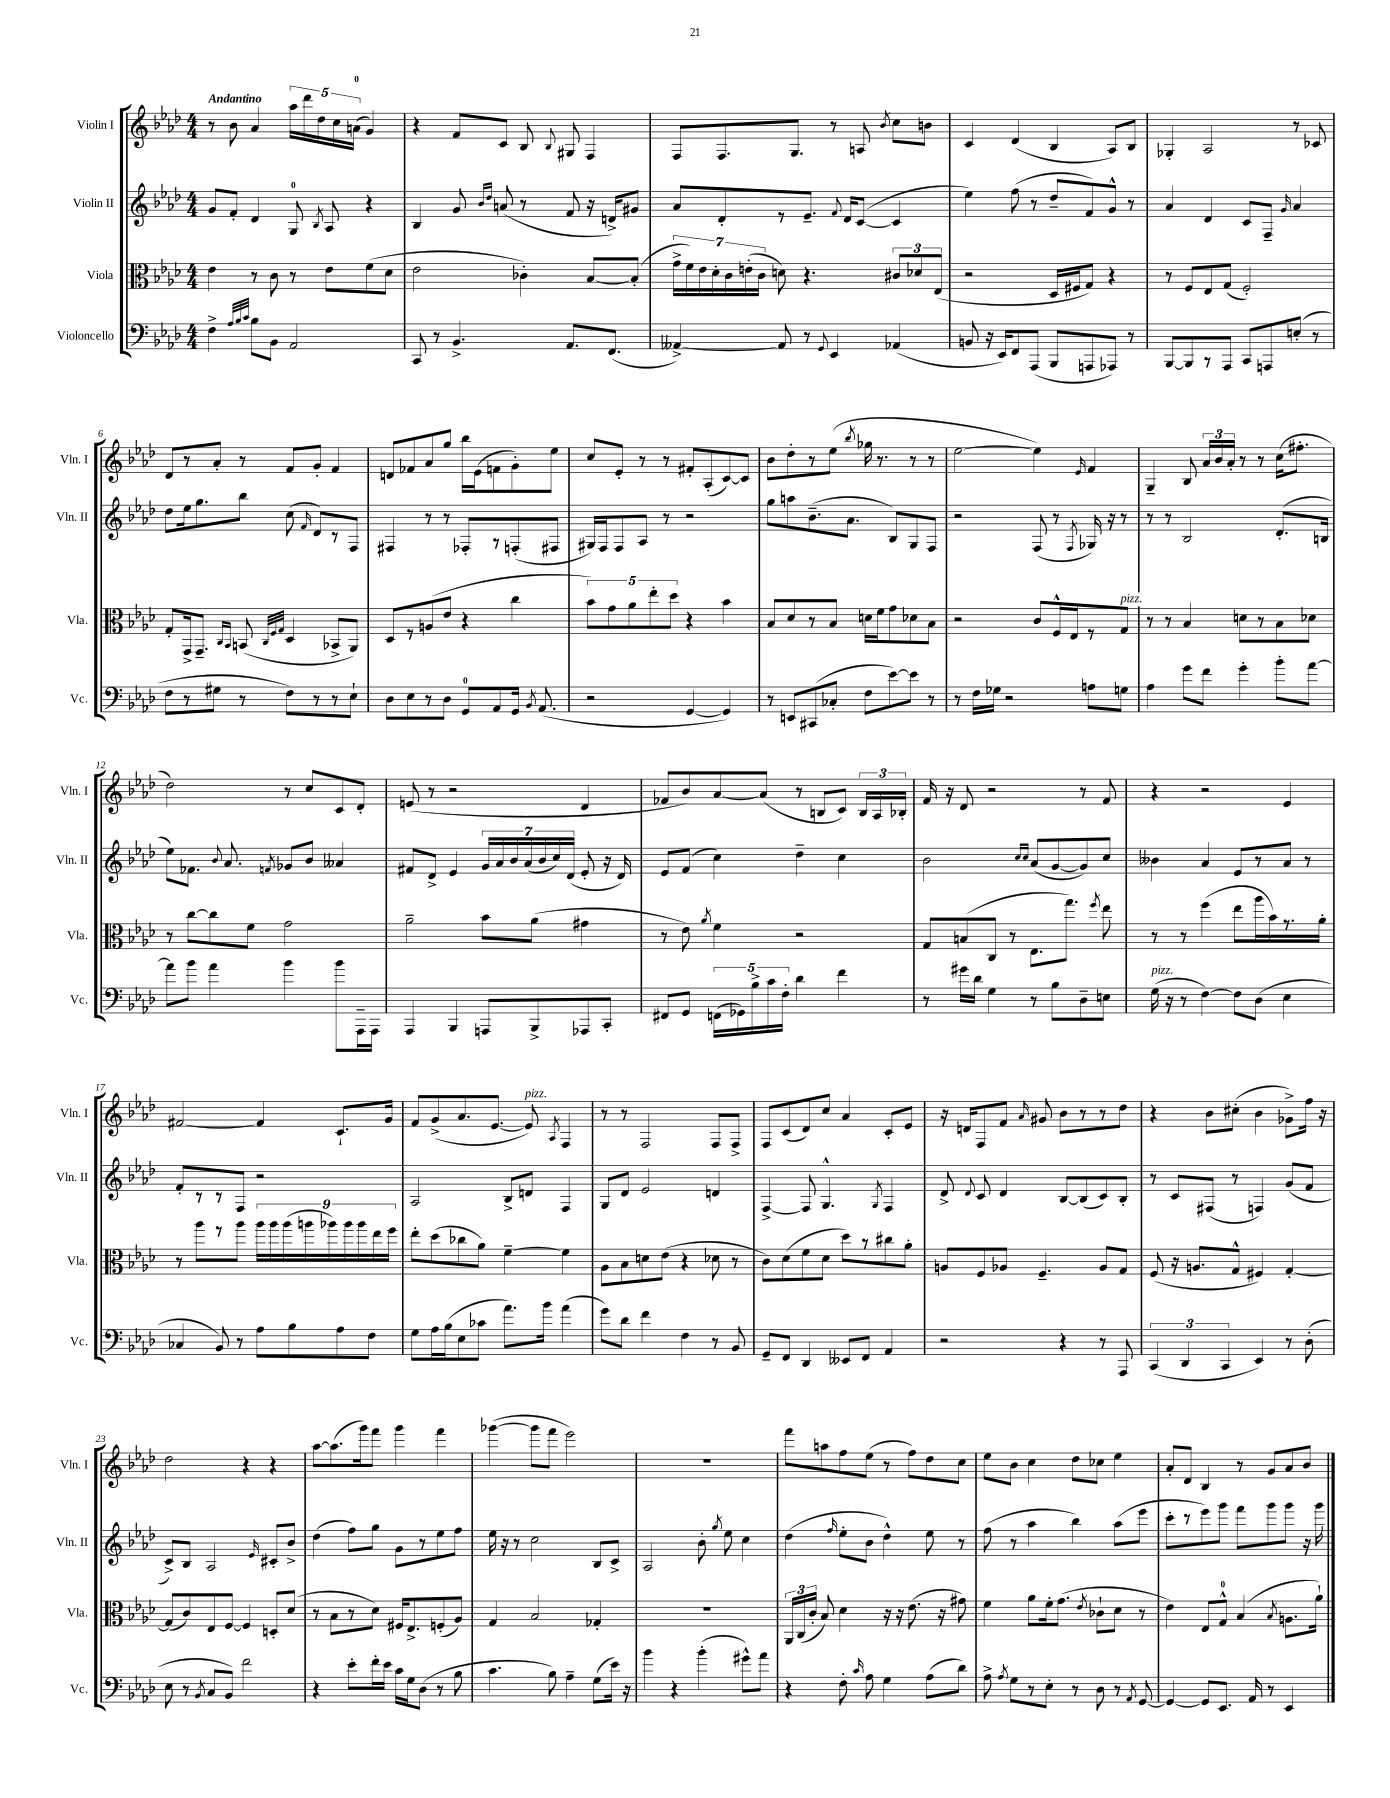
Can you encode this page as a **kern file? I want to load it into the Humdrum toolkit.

**kern	**kern	**kern	**kern
*staff4	*staff3	*staff2	*staff1
*clefF4	*clefC3	*clefG2	*clefG2
*k[b-e-a-d-]	*k[b-e-a-d-]	*k[b-e-a-d-]	*k[b-e-a-d-]
*M4/4	*M4/4	*M4/4	*M4/4
4F^	4e-	8g	8r
.	.	8f'	8b-
32qqA-	.	.	.
32qqB-	.	.	.
32qqc	.	.	.
8B-	8r	4d-	4a-
8BB-	8c	.	.
2AA-	8r	8G	20aa-
.	.	.	20ddd-
.	.	.	20dd-
.	.	8qB-	.
.	8e-	8A-	.
.	.	.	20cc
.	.	.	(20a
.	(8f	4r	4g)
.	8d-	.	.
=	=	=	=
8CC	2e-	4B-	4r
8r	.	.	.
4.BB-^	.	8g	8f
.	.	16qqb-	.
.	.	16qqdd-	.
.	.	(8a	8c
.	4c-')	8r	8B-
.	.	.	8qqB-
8.AA-	.	8f	8G#
.	[8B-	16r	4F
(8.FF	.	16d^)	.
.	(8B-']	8g#	.
=	=	=	=
[4AA--^)	28g^	8a-	8F
.	28f)	.	.
.	28e-	.	.
.	28d-'	.	.
.	.	8d-'	8.F
.	28c	.	.
.	(28e'	.	.
.	28c	.	.
8AA--]	8d)	8r	.
.	.	.	8.G
8r	4.r	8.e-~	.
8qqGG	.	.	.
4EE-	.	.	8r
.	.	8qqf	.
.	.	16d-	.
.	.	([8c	8A
.	.	.	8qb-
(4AA-	12c#	4c]	8cc
.	12d-	.	.
.	.	.	8b
.	(12E-	.	.
=	=	=	=
8BB	2r	4ee-)	4c
16r	.	.	.
16EE-)	.	.	.
8FF	.	(8ff	(4d-
(8AAA-	.	8r	.
8BBB-	16D-	8dd-~	4B-
.	16F#	.	.
8AAA	8G)	8f)	.
8AAA-)	4r	8g^^	8A-)
8r	.	8r	8B-
=	=	=	=
[8BBB-	8r	4a-	4G-'
8BBB-]	8F	.	.
8r	8E-	4d-	2A-
8AAA-	(8G	.	.
8CC	2F')	8c	.
8AAA	.	8F~	.
.	.	16qqg	.
(8E'	.	4a-	8r
8r	.	.	8c-
=	=	=	=
8F	8G'	8dd-	8d-
8r	16GG^	16ee-	8r
.	8.GG~	8.gg	.
8G#	.	.	8a-'
.	16qqC	.	.
.	16qqBB-	.	.
8r	(8BB	8bb-	8r
.	32qqC	.	.
.	32qqF	.	.
.	32qqG	.	.
8F)	4D-	(8cc	8f
.	.	16qqf	.
8r	.	8d-)	8g'
8r	8BB-^	8r	4f
8E-`	8AA-)	8F	.
=	=	=	=
8D-	8D-	4F#	8d
8E-	8r	.	8f-
8r	(8A	8r	8a-
8D-	8e-	8r	8gg
8GG	4r	8F-'	16bb-
.	.	.	(16e-
8AA-	.	8r	8f
16GG	4cc	(8F'	8g')
8qBB-	.	.	.
(8.AA-	.	.	.
.	.	8F#	8ee-
=	=	=	=
2r	10b-)	16G#)	8cc
.	.	16F	.
.	10g	.	.
.	.	8F	8e-'
.	10a-	.	.
.	.	8A-	8r
.	10ee-'	.	.
.	.	8r	8r
.	10dd-	.	.
[4GG	4r	2r	8f#'
.	.	.	(8A-'
4GG])	4b-	.	[8c)
.	.	.	8c]
=	=	=	=
8r	8B-	8gg	8b-
8EE	8d-	8aa	8dd-'
(8CC#	8r	(8.b-~	8r
8C-'	8B-	.	(8ee-
.	.	8.a-	.
.	.	.	8qbb-
8F	16d	.	16gg-
.	16f	.	8.r
[8e-)	8g	8B-)	.
8e-]	8d-	8G	8r
8r	8B-	8F	8r
=	=	=	=
8r	2r	2r	[2ee-
16F	.	.	.
16G-	.	.	.
2r	.	.	.
.	8c	(8F	4ee-])
.	16F^^	8r	.
.	16E-	.	.
.	.	8qF	16qqe-
8A	8r	16G-)	4f
.	.	16r	.
8G	8G	8r	.
=	=	=	=
4A-	8r	8r	4G~
.	8r	8r	.
8g	4B-	2B-	8B-
8f	.	.	24a-
.	.	.	24b-
.	.	.	24a-'
4g'	8d	.	8r
.	8r	.	8r
8b-'	8B-	(8.d-'	(16cc
.	.	.	8.ff#'
[8a-	8d-	.	.
.	.	16B	.
=	=	=	=
8a-]	8r	8ee-)	2dd-)
8b-	[8cc	8.f-	.
4a-	8cc]	.	.
.	.	8qqb-	.
.	.	8.a-	.
.	8f	.	.
.	.	8qf	.
4b-	2g	8g-	8r
.	.	8b-	8cc
8b-	.	4a--	8c
16AAA-~	.	.	8d-'
16AAA-	.	.	.
=	=	=	=
4AAA-	2a-~	8f#	(8e
.	.	8d-^	8r
4BBB-	.	4e-	2r
8AAA	8b-	28g	.
.	.	28a-	.
.	.	28b-	.
.	.	(28a-	.
8BBB-^	(8a-	.	.
.	.	28b-	.
.	.	28cc)	.
.	.	(28d-	.
8AAA-	4g#	8e-'	4d-
8CC'	.	16r	.
.	.	16d-)	.
=	=	=	=
8FF#	8r	8e-	8f-
8GG	8e-)	(8f	8b-)
.	8qa-	.	.
(20FF	4f	4cc)	[8a-
20GG-)	.	.	.
20B-^	.	.	.
.	.	.	(8a-]
20c	.	.	.
20F'	.	.	.
4d-	2r	4dd-~	8r
.	.	.	8B
4f	.	4cc	8c)
.	.	.	24B
.	.	.	24A-
.	.	.	24B-'
=	=	=	=
8r	8G	2b-	16f
.	.	.	16r
16g#	(8B	.	8d-
16d-	.	.	.
4G	8C	.	2r
.	8r	.	.
.	.	16qqcc	.
.	.	16qqcc	.
8r	8.E-	(8a-	.
8B-	.	[8g	.
.	8.gg)	.	.
8D-~	.	8g])	8r
.	8qff	.	.
8E	8ee-	8cc	8f
=	=	=	=
(16G	8r	4b--	4r
16r	.	.	.
8r	8r	.	.
[4F)	(4ff	4a-	2r
8F]	8ee-	8e-	.
(8D-	16aa-	8r	.
.	16b-)	.	.
4E-	8.r	8a-	4e-
.	.	8r	.
.	16a-'	.	.
=	=	=	=
4C-	8r	8f'	[2f#
.	8aa-	8r	.
8BB-)	8r	8r	.
8r	8aa-	8F	.
8A-	18aa-	2r	4f#]
.	18aa-	.	.
.	(18aa-	.	.
8B-	.	.	.
.	18aa	.	.
.	18aa-)	.	.
8A-	.	.	8.c`
.	18aa-	.	.
.	18aa-	.	.
8F	.	.	.
.	18ee-	.	.
.	.	.	16g
.	18ff	.	.
=	=	=	=
8G	8ee-'	2A-	8f
16A-	(8dd-	.	(8g^
(16B-	.	.	.
8E-	8cc-	.	8.a-
8c-	8a-)	.	.
.	.	.	[8.e-
8.a-)	[4f~	8B-^	.
.	.	8d	8e-])
16b-	.	.	.
.	.	.	8qA-
(4a-	4f]	4F	4F
=	=	=	=
8g)	8A-	8G	8r
8d-	8B-	8d-	8r
4f	8d	2e-	2F
.	(8e-	.	.
4F	4r	.	.
8r	8d-	4d	8F
8BB-	8r	.	8F^
=	=	=	=
8GG~	8c)	[4F^	8F
8FF	(8d-	.	(8c
4DD-	8f	8F]	8d-)
.	8d-	4.G^^	8cc
8EE--	8dd-)	.	4a-
8FF	8r	.	.
.	.	8qG	.
4AA-	8cc#	4F	8c'
.	8a-'	.	8e-
=	=	=	=
2r	8A	8d-^	16r
.	.	.	16d
.	.	8qqd-	.
.	8F	8c	8F
.	8A-	4d-	8f
.	.	.	16qqa-
.	4.F~	.	8g#
4r	.	[8B-	8b-
.	.	(8B-]	8r
8r	8A-	8c)	8r
8AAA-	8G	8B-'	8dd-
=	=	=	=
(6CC	(8F	8r	4r
.	16r	8c	.
6DD-	.	.	.
.	8.A	.	.
.	.	(8F#	8b-
6CC	.	.	.
.	8G^^	8r	(8cc#'
4EE-)	4F#)	4F)	4b-
8r	[4G'	(8g	8g-^)
(8D-'	.	8f	16ff
.	.	.	16r
=	=	=	=
8E-	(8G]	8c^)	2dd-
8r	8c)	8B-	.
8qBB-	.	.	.
8C	8E-	2A-	.
8BB-)	[8F	.	.
2f	4F]	.	4r
.	.	16qqe-	.
.	8D'	8c#'	4r
.	(8d-	8b-^	.
=	=	=	=
4r	8r	(4dd-	[8aa-
.	8B-	.	(8.aa-]
8e-'	8r	8ff)	.
.	.	.	16ggg)
16f'	8d-)	8gg	8fff
16e-	.	.	.
16c	16F#	8g	4ggg
16G	8.E-^	.	.
(8D-	.	8r	.
8r	(8F'	8ee-	4fff
8B-	8A-)	8ff	.
=	=	=	=
4.c	4G	16ee-	([4ggg-
.	.	16r	.
.	.	8r	.
.	2B-	2cc	8ggg-]
8B-)	.	.	8fff
4A-~	.	.	2eee-)
(8G	4G-'	8B-	.
16e-)	.	8c^	.
16r	.	.	.
=	=	=	=
4b-	1r	2A-	1r
4r	.	.	.
(4b-'	.	8b-'	.
.	.	8qgg	.
.	.	8ee-	.
8g#^^)	.	4cc	.
8a-	.	.	.
=	=	=	=
4r	24AA-	(4dd-	8fff
.	(24C	.	.
.	24c'	.	.
.	8B-)	.	8aa
.	.	16qqff	.
8F'	4d-	8ee-'	8ff
16qqc	.	.	.
8A-	.	8b-	(8ee-
4G	16r	4dd-^^)	8r
.	16r	.	.
.	(8.e-	.	8ff)
(8A-	.	8ee-	8dd-
.	16r	.	.
8d-)	8g#)	8r	8cc
=	=	=	=
8A-^	4f	(8ff	8ee-
8qA-	.	.	.
8G	.	8r	8b-
8r	8a-	4aa-	4cc
8E-'	16f'	.	.
.	(8.g	.	.
8r	.	4bb-)	8dd-
.	8qe-	.	.
8D-	8c-`	.	8cc-
8r	8d-	(8aa-	4ee-
8qAA-	.	.	.
[8GG	8r	8eee-	.
=	=	=	=
4GG_	4e-)	8ccc'	8a-'
.	.	8r	8d-
8GG]	8E-	8eee-)	4B-
8.EE-	8G^^	8ggg	.
.	(4B-	8fff	8r
16AA-	.	.	.
8r	.	8ggg	8g
.	8qB-	.	.
4EE-	8.A	8ggg	8a-
.	.	16r	8b-
.	16a-`)	16ggg	.
==	==	==	==
*-	*-	*-	*-
